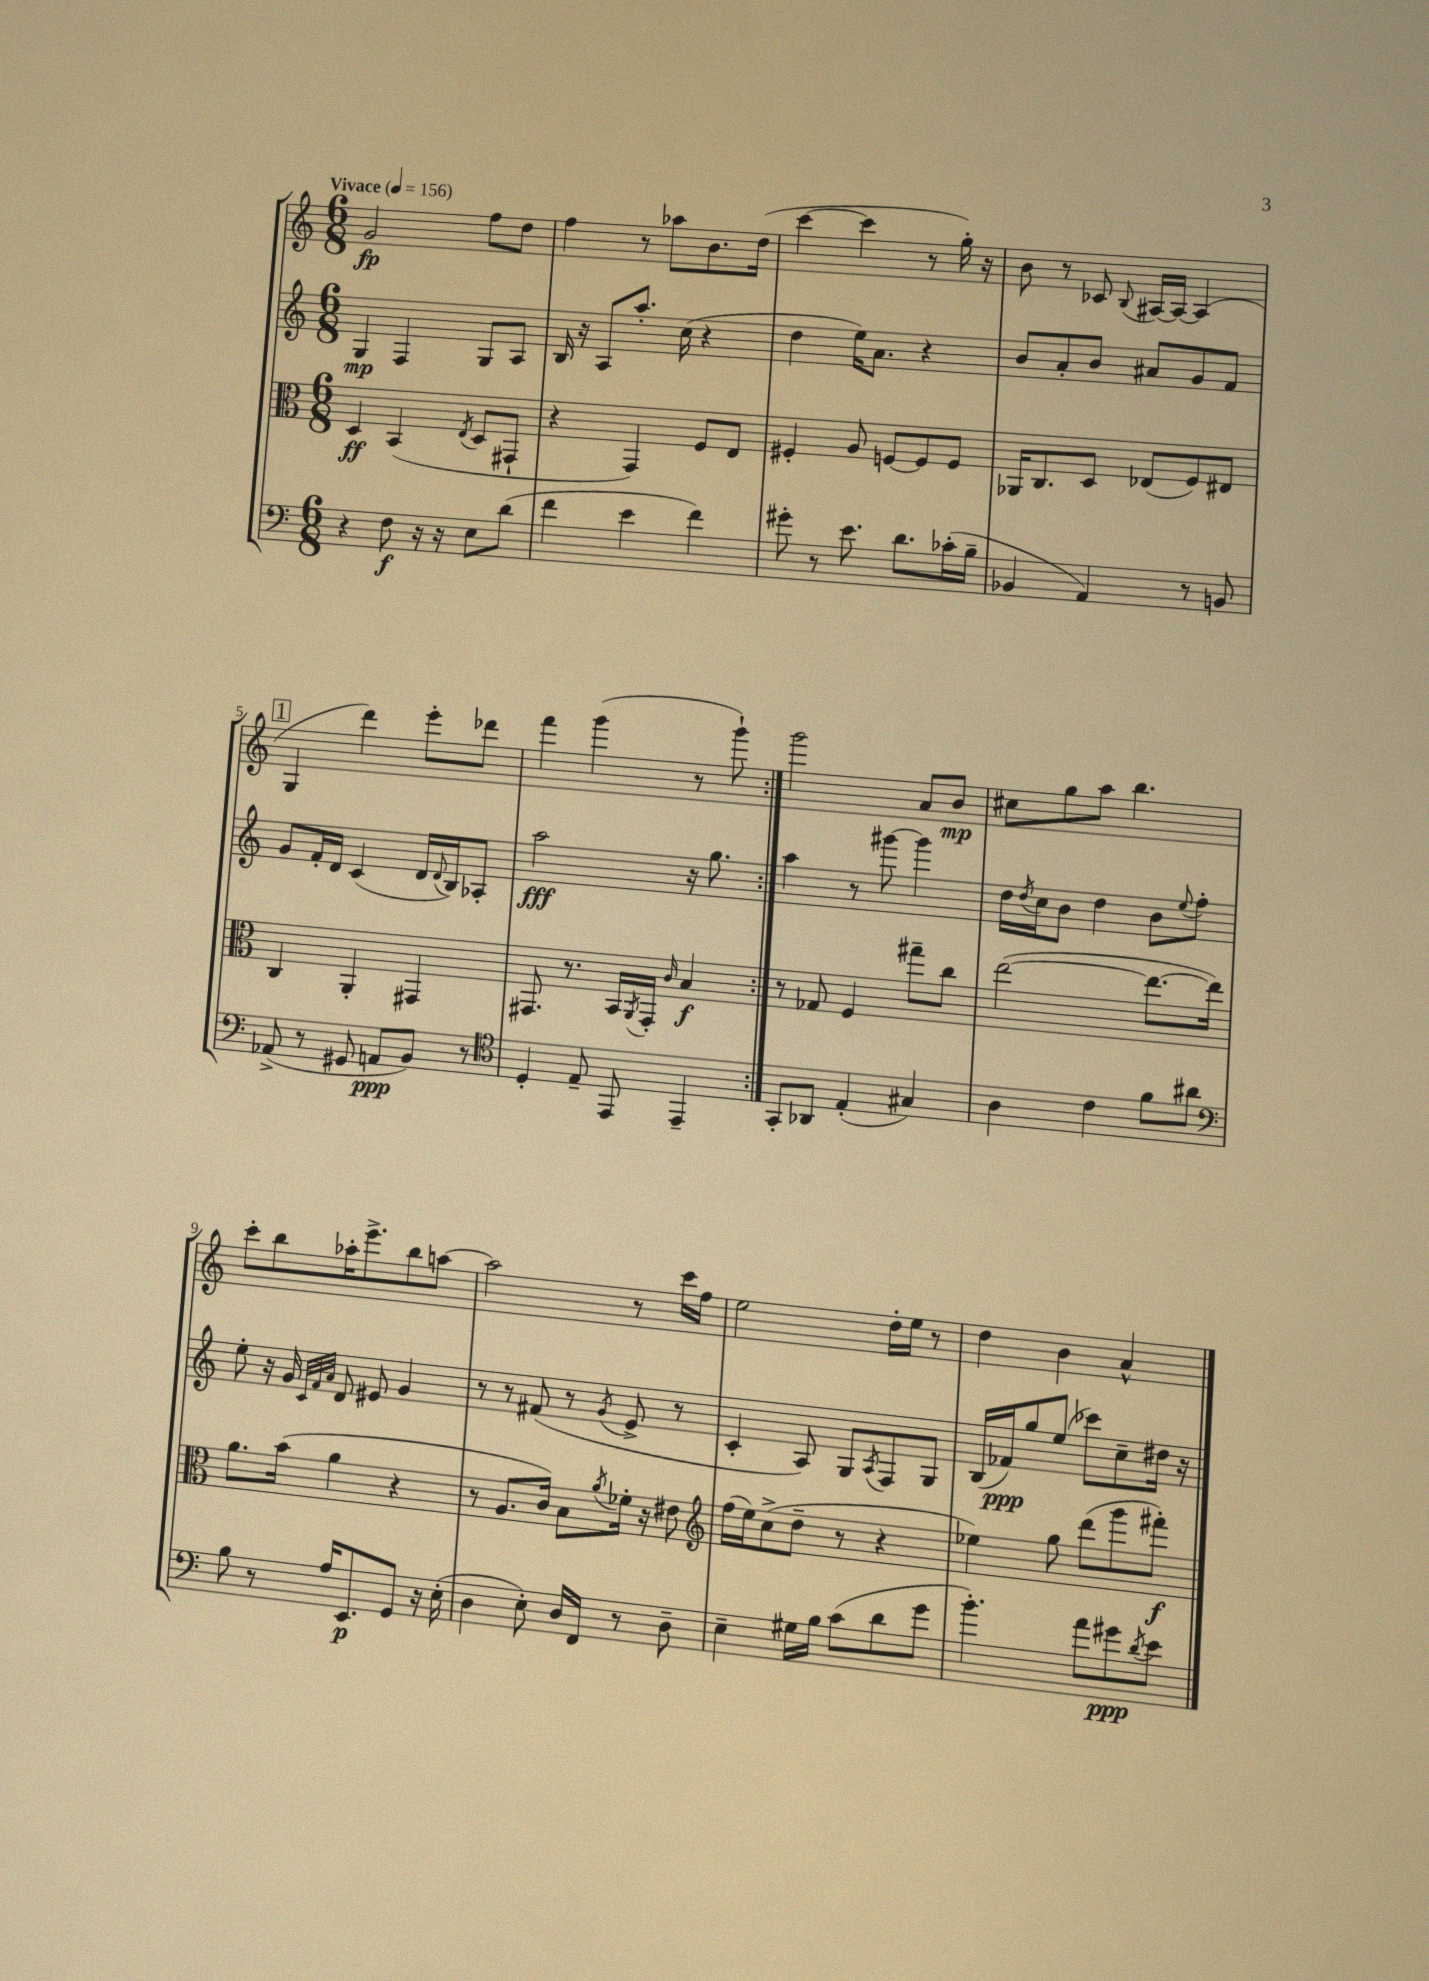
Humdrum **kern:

**kern	**kern	**kern	**kern
*staff4	*staff3	*staff2	*staff1
*clefF4	*clefC3	*clefG2	*clefG2
*k[]	*k[]	*k[]	*k[]
*M6/8	*M6/8	*M6/8	*M6/8
*MM156	*MM156	*MM156	*MM156
4r	4D	4G	2g
8F	(4BB	4F	.
16r	.	.	.
16r	.	.	.
.	8qE	.	.
8E	8D	8G	8ff
(8d	8GG#`	8A	8dd
=	=	=	=
4f	4r	16B	4ff
.	.	16r	.
.	.	8A	.
4e	4GG)	8.aa'	8r
.	.	.	8aa-
.	.	(16cc	.
4f)	8F	4r	8.b
.	8E	.	.
.	.	.	(16dd
=	=	=	=
8g#'	4F#'	4dd	[4ccc
8r	.	.	.
8.e	8A	16ee)	4ccc]
.	.	8.a	.
.	[8F	.	.
8.d	.	.	.
.	8F]	4r	8r
(16c-'	8F	.	16gg')
16B~	.	.	16r
=	=	=	=
4BB-	16AA-	8b	8b
.	8.C	.	.
.	.	8a'	8r
4AA)	8D	8b	8c-
.	.	.	8qqB
.	(8E-	8a#	[16A#
.	.	.	16A#_
8r	8F)	8g	(4A#]
8BB	8E#	8f	.
=	=	=	=
(8AA-^	4C	8g	4G
8r	.	16f'	.
.	.	16d	.
8GG#	4AA'	(4c	4ddd)
8AA	.	.	.
8BB)	4GG#	16d	8eee'
.	.	8qqd	.
.	.	16B)	.
8r	.	8A-'	8ddd-
=	=	=	=
*clefC4	*	*	*
4D'	8.GG#	2aa	4fff
.	8.r	.	.
8E~	.	.	(4ggg
8EE	16BB	.	.
.	8qAA	.	.
.	16GG#'	.	.
.	16qqc	.	.
4EE~	4B	16r	8r
.	.	8.gg	.
.	.	.	8ggg`)
=:|!	=:|!	=:|!	=:|!
8GG'	8r	4aa	2ggg
8AA-	8G-	.	.
(4E'	4F	8r	.
.	.	[8ggg#	.
4G#)	8gg#~	4ggg#]	8a
.	8cc	.	8b
=	=	=	=
4A	([2ee	16dd	8cc#
.	.	8qdd	.
.	.	16cc	.
.	.	8b	8gg
4c	.	4dd	8aa
.	.	.	4.bb
8f	8.ee_	8b	.
.	.	8qqee	.
8a#	.	8ff'	.
.	16ee])	.	.
=	=	=	=
*clefF4	*	*	*
8B	8.a	8ee'	8ccc'
8r	.	16r	8bb
.	(16b	16g	.
.	.	32qqc	.
.	.	32qqf	.
.	.	32qqa	.
16A	4a	8d	16aa-'
8.EE	.	.	8.eee^
.	.	8e#	.
8GG	4r	4g	8bb
16r	.	.	[8aa
(16E'	.	.	.
=	=	=	=
4D	8r	8r	2aa]
.	8.A	8r	.
8E')	.	(8f#	.
.	16c)	.	.
16D	8B	8r	.
16FF	.	.	.
.	8qa	8qg	.
8r	16f-'	8e^	8r
.	16r	.	.
8D~	8e#	8r	16ccc
.	.	.	16ff
=	=	=	=
*	*clefG2	*	*
4E~	(16ff	4c'	2ee
.	16ee)	.	.
.	(8cc^	.	.
16G#	8dd~	8A)	.
16B	.	.	.
(8c	8r	8G	.
.	.	8qA	.
8d	4r	8F	16dd'
.	.	.	16ee
8g	.	8G	8r
=	=	=	=
4.b')	4ee-)	(16B	4dd
.	.	16f-)	.
.	.	8gg	.
.	8gg	(8ee	4b
8a	(8ddd	8ccc-)	.
8g#	8ggg	8cc~	4a^^
8qd	.	.	.
8e	8fff#')	16dd#	.
.	.	16r	.
==	==	==	==
*-	*-	*-	*-
